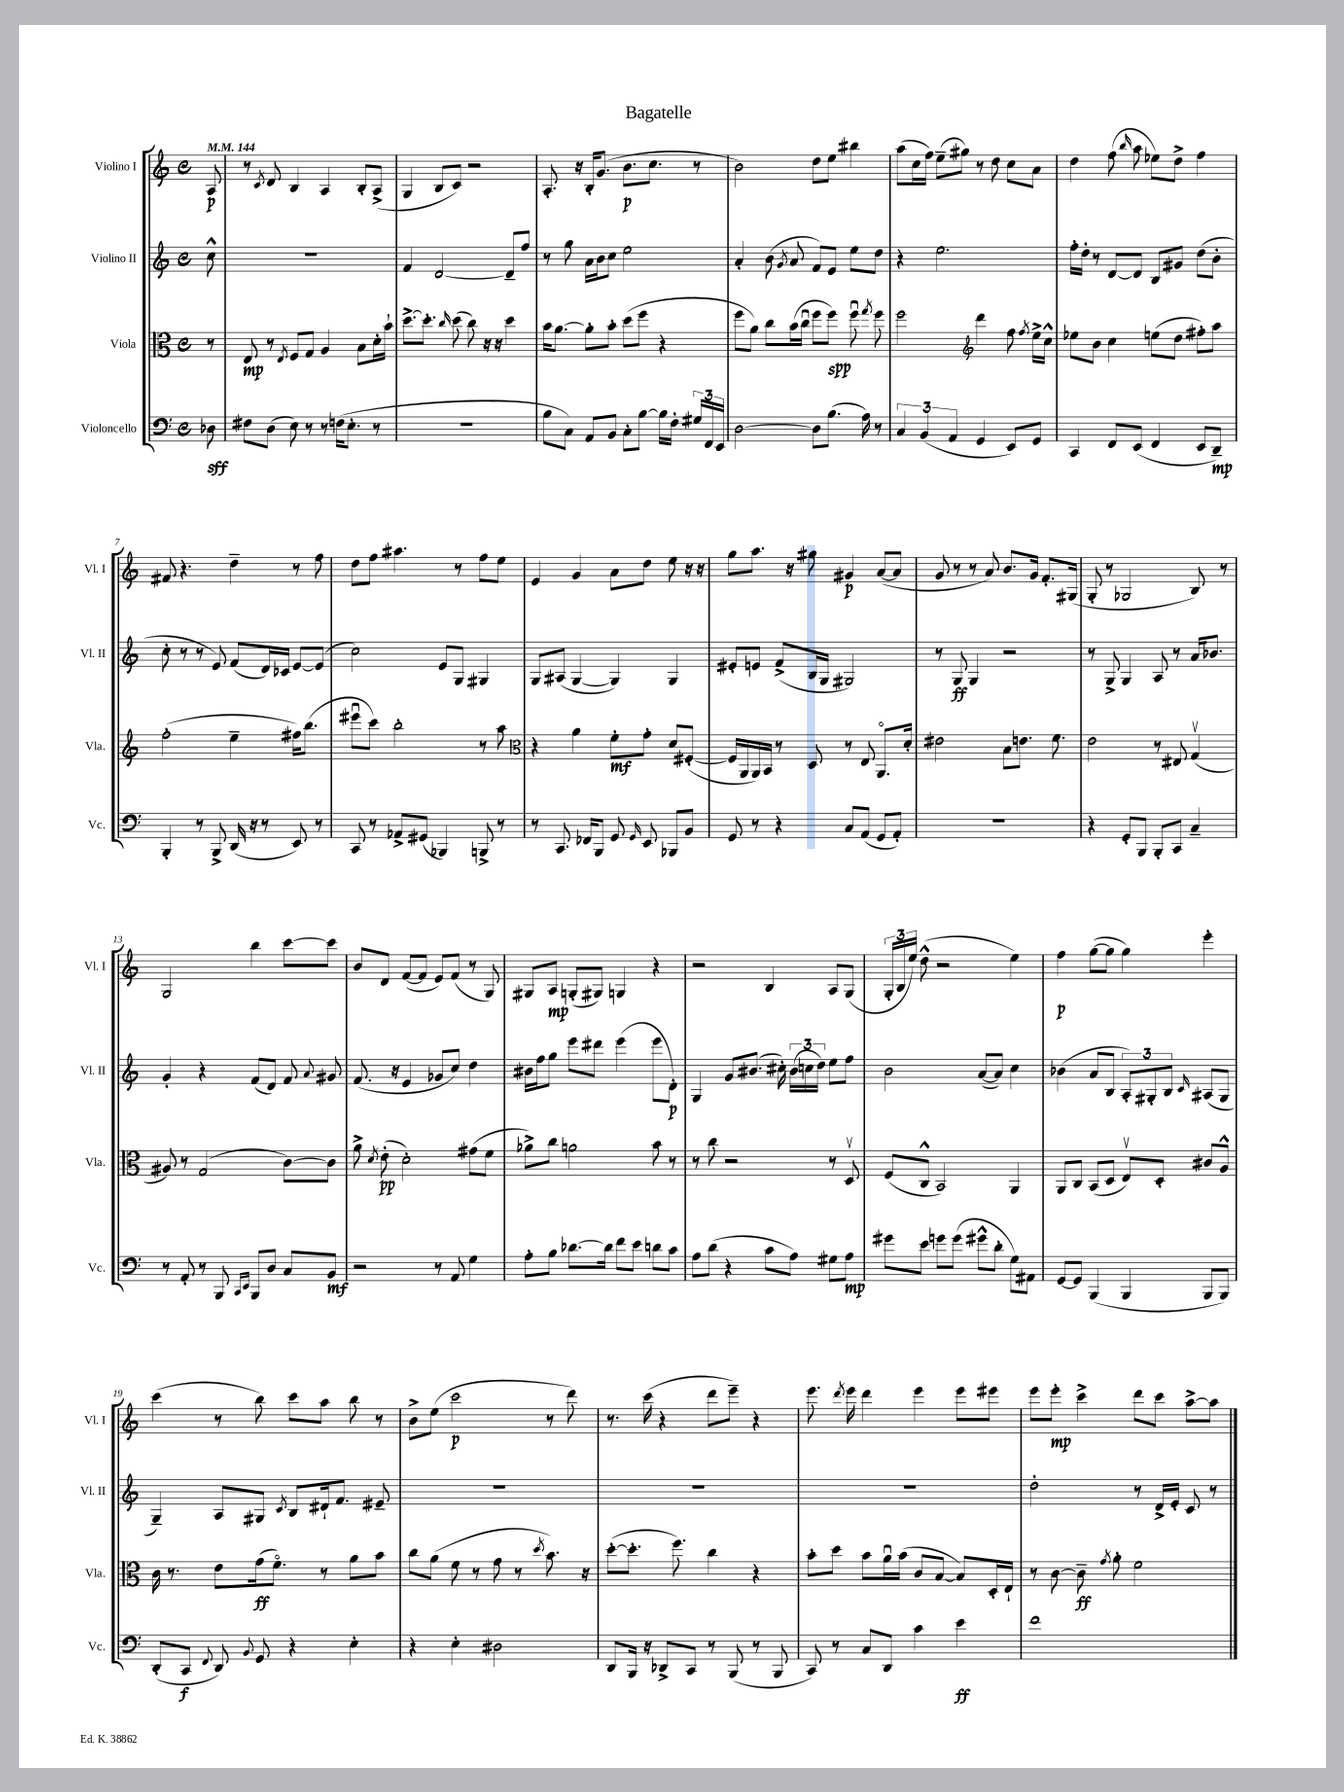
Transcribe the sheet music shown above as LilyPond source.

\header { title = "Bagatelle" }
<<
\new StaffGroup <<
\new Staff = "s0" \with { instrumentName = "Violino I" shortInstrumentName = "Vl. I" } {
    \clef treble \key c \major \defaultTimeSignature \time 4/4 \partial 8 \tempo 4 = 144
    \autoBeamOff a8\p |
    r8 \acciaccatura { c'8 } d'8 b4 a4 b8[-. a8]->( |
    g4 b8[ c'8]) r2 |
    a8.-. r16 b16[-. g'8.]( b'8.[\p c''8.] r8 |
    b'2) d''8[ e''8] bis''4 |
    a''8[( c''16 f''16]) e''8[--( gis''8]) r8 d''8 c''8[ a'8] |
    d''4 f''8( \grace { b''16 } a''8 ees''8[) d''8]-> f''4 |
    fis'8 r4. d''4-- r8 f''8 |
    d''8[ f''8] ais''4. r8 f''8[ e''8] |
    e'4 g'4 a'8[ d''8] e''8 r16 r16 |
    g''8[ a''8.] r16 gis''8 gis'4\p a'8[~( a'8] |
    g'8 r8 r8 a'8) b'8.[ g'16] f'8.[-. gis16]( |
    g8-. r8 ges2 b8) r8 |
    g2 b''4 c'''8[~ c'''8] |
    b'8[ d'8] f'8[~( f'8] e'8[) f'8]( r8 g8) |
    gis8[ a8]\mp g8[-.( gis8]) g4 r4 |
    r2 b4 a8[ g8]( |
    \tuplet 3/2 { g16[-. b16 e''16]) } d''8-^( r2 e''4) |
    f''4\p g''8[~( g''8] g''4) e'''4-. |
    c'''4( r8 b''8) c'''8[ a''8] b''8 r8 |
    b'8[-> e''8]( c'''2\p r8 d'''8) |
    r8. c'''16( r4 d'''8[ e'''8]--) r4 |
    e'''8. \acciaccatura { d'''8 } e'''16 d'''4 e'''4 e'''8[ eis'''8] |
    e'''8[ e'''8]-.\mp c'''4-> d'''8[ c'''8] a''8[~-> a''8] \bar "|." |
}
\new Staff = "s1" \with { instrumentName = "Violino II" shortInstrumentName = "Vl. II" } {
    \clef treble \key c \major \defaultTimeSignature \time 4/4 \partial 8
    \autoBeamOff c''8-^ |
    R1 |
    f'4 d'2~ d'8[-- f''8] |
    r8 g''8 a'16[ b'16 c''8] e''2 |
    a'4-. b'8( \acciaccatura { g'8 } a'8 f'8[) e'8] e''8[ d''8] |
    r4 e''2. |
    f''16[-. d''16]-. r8 d'8[~ d'8] b8[ gis'8] d''8[( b'8]-. |
    c''8-. r8 r8 e'8) f'8[( d'16) ces'16] e'8[~ e'8]( |
    c''2) e'8[ g8] gis4 |
    g8[ ais8]( g4~ g4) g4 |
    eis'8[-. e'8] f'8[->( b16 g16] gis2) |
    r8 g8\ff g4 r2 |
    r8 g8-> g4 a8 r8 a'16[ bes'8.] |
    g'4-. r4 f'8[( d'8]) f'8 \appoggiatura { a'8 } gis'8 |
    f'8.( r16 e'4 ges'8[ c''8]) d''4 |
    bis'16[ f''16 g''8] e'''8[ dis'''8] e'''4( e'''8[ d'8]-.\p) |
    g4 g'8[ bis'8.]( cis''16-.) \tuplet 3/2 { bis'16[( c''16 d''16]) } e''8[ f''8] |
    b'2 a'8[~( a'8]) c''4 |
    bes'4( a'8[ b8] \tuplet 3/2 { a8[-.) gis8-. b8] } \grace { c'16 } ais8[( gis8] |
    g4--) a8[ gis8] \acciaccatura { c'8 } b8[ dis'16-! f'8.] eis'8-- |
    R1 |
    R1 |
    R1 |
    d''2-. r8 d'16[-> e'16]-. c'8 r8 \bar "|." |
}
\new Staff = "s2" \with { instrumentName = "Viola" shortInstrumentName = "Vla." } {
    \clef alto \key c \major \defaultTimeSignature \time 4/4 \partial 8
    \autoBeamOff r8 |
    e8\mp r8 \acciaccatura { e8 } f8[ g8] a4 b8[ d'16-. b'16]-! |
    d''8.[~-> d''8.]-. \grace { c''16 } d''8( c''8) r16 r16 d''4 |
    b'16[ a'8.]~ a'8[-. b'8]-. d''8[( f''8] r4 |
    f''8[ a'8]) c''8[ b'16( c''16]\downbow f''8[ f''8]\spp) f''8\downbow \acciaccatura { g''8 } f''8 |
    f''2 \clef treble d'''4 f''8 \acciaccatura { f''8 } e''16[-> c''16]-^ |
    ees''8[ b'8] c''4 e''8[( d''8] fis''8[-.) a''8] |
    f''2-.( e''4-- fis''16[) b''8.]( |
    eis'''8[\downbow c'''8]) b''2-. r8 a''8 |
    \clef alto r4 a'4 f'8[-.\mf g'8]-. d'8[ fis8]~-.( |
    fis16[ a,16 a,16) b,16] r8 d8 r8 e8 a,8.[\flageolet d'16]-. |
    eis'2 b8[ e'8.] f'8. |
    e'2 r8 eis8 g4\upbow( |
    ais8) r8 g2( c'8[~) c'8] |
    a'8-> \acciaccatura { d'8 } e'8-.\pp( d'2-.) gis'8[( f'8] |
    aes'8[->) c''8] a'2 b'8 r8 |
    r8 c''8 r2 r8 d8\upbow |
    f8[( c8]-^ b,2) a,4 |
    a,8[ c8] b,8[( d8] e8[\upbow) d8]-. cis'8[ a8]-^ |
    c'16 r8. e'8[ g'16\ff( f'8.]\flageolet) r8 a'8[ b'8] |
    c''8[ a'8]( f'8 r8 g'8 r8 \acciaccatura { d''8 } b'8.) r16 |
    d''8[~-.( d''8.]-. f''8.) c''4 r4 |
    b'8[-. d''8] b'8[ a'16\downbow b'16]( c'8[ b8]~ b8[) d16-. e16]-! |
    r8 c'8~ c'8--\ff \acciaccatura { g'8 } a'8-. f'2 \bar "|." |
}
\new Staff = "s3" \with { instrumentName = "Violoncello" shortInstrumentName = "Vc." } {
    \clef bass \key c \major \defaultTimeSignature \time 4/4 \partial 8
    \autoBeamOff des8\sff |
    fis8[ d8]( e8) r8 r8 f16[( e8.]-. r8 |
    R1 |
    b8[ c8]) a,8[ b,8] c8[-. b8]~ b16[ f16]-. \tuplet 3/2 { gis16[ f,16 e,16] } |
    d2~ d8[ b8.]( a16) r8 |
    \tuplet 3/2 { c4 b,4( a,4 } g,4 e,8[) g,8] |
    c,4 f,8[ e,8]( f,4 e,8[ d,8]--\mp) |
    b,,4-. r8 b,,8-> d,16( r16 r8 e,8) r8 |
    c,8 r8 aes,8[-> gis,8]( bes,,4) b,,8-> r8 |
    r8 c,8. fes,16[ b,,8] g,8 \grace { g,16 } e,8 bes,,8[ b,8] |
    g,8 r8 r4 c8[ a,8]( g,8[ a,8]-.) |
    R1 |
    r4 g,8[-. b,,8] b,,8[-. c,8] c4-- |
    r8 a,8-. r8 b,,8 \grace { c,16[ e,16] } b,,8[ d8] c8[ b,8]\mf |
    r2 r8 a,8 g4 |
    a8[-. b8] des'8.[~ des'16] f'8[ e'8] d'8[ c'8] |
    a8[ d'8]( r4 c'8[ a8]) gis8[ a8]\mp |
    gis'8[ e'8] g'8[ g'8]( gis'8[-^ d'8]-. g8[) ais,8] |
    g,8[~ g,8] b,,4( b,,4 b,,8[ b,,8]) |
    d,8[-.( c,8]\f \appoggiatura { f,8 } d,8) \appoggiatura { b,8 } g,8 r4 e4-. |
    r4 e4-. dis2 |
    d,8[ b,,16] r16 des,8[-> c,8] r8 b,,8( r8 b,,8 |
    c,8) r8 c8[ d,8] c'4 e'4\ff |
    f'1 \bar "|." |
}
>>
>>
